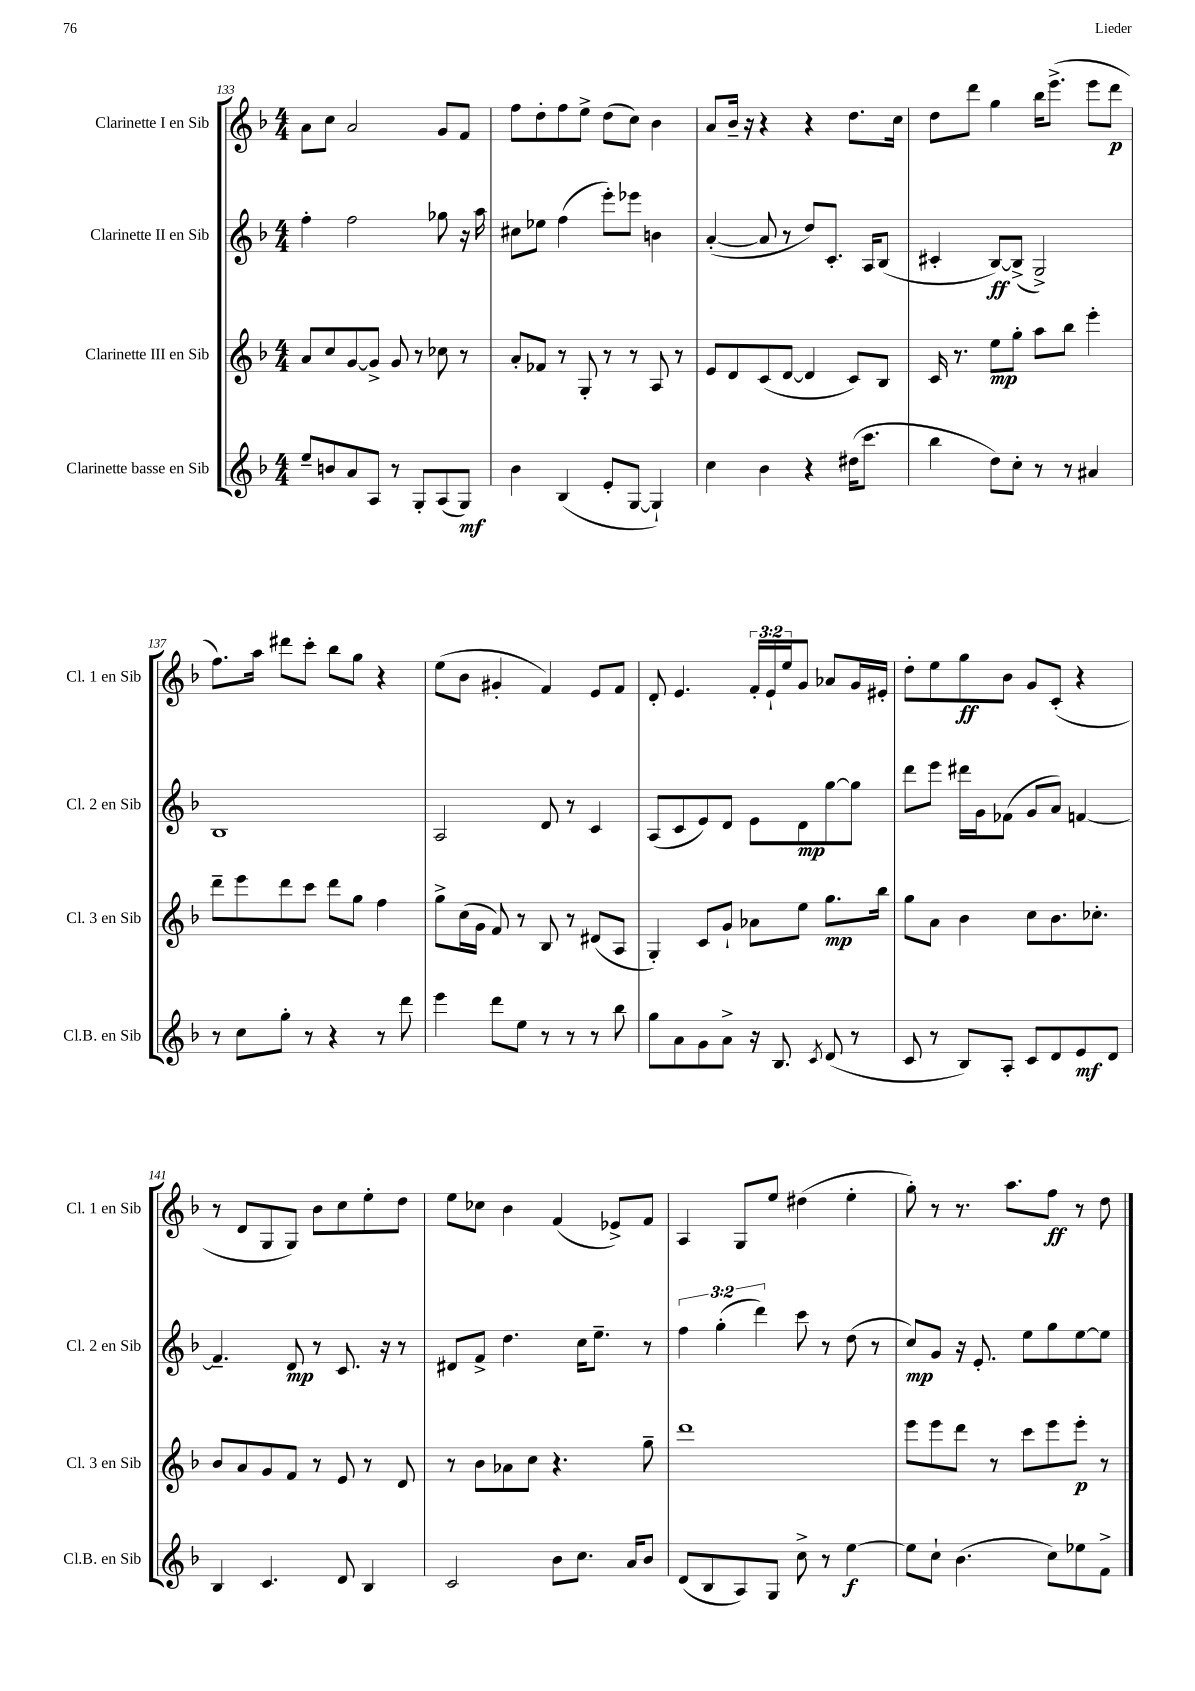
<<
\new StaffGroup <<
\new Staff = "s0" \with { instrumentName = "Clarinette I en Sib" shortInstrumentName = "Cl. 1 en Sib" } {
    \clef treble \key f \major \numericTimeSignature \time 4/4 \override Staff.TupletNumber.text = #tuplet-number::calc-fraction-text
    a'8 c''8 a'2 g'8 f'8 |
    f''8 d''8-. f''8 e''8-> d''8( c''8) bes'4 |
    a'8 bes'16-- r16 r4 r4 d''8. c''16 |
    d''8 d'''8 g''4 bes''16 e'''8.->( e'''8 d'''8\p |
    f''8.) a''16 dis'''8 c'''8-. bes''8 g''8 r4 |
    e''8( bes'8 gis'4-. f'4) e'8 f'8 |
    d'8-. e'4. \tuplet 3/2 { f'16-. e'16-! e''16 } g'8 aes'8 g'16 eis'16-. |
    d''8-. e''8 g''8\ff bes'8 g'8 c'8-.( r4 |
    r8 d'8 g8 g8) bes'8 c''8 e''8-. d''8 |
    e''8 ces''8 bes'4 f'4( ees'8->) f'8 |
    a4 g8 e''8 dis''4( e''4-. |
    g''8-.) r8 r8. a''8. f''8\ff r8 d''8 \bar "|." |
}
\new Staff = "s1" \with { instrumentName = "Clarinette II en Sib" shortInstrumentName = "Cl. 2 en Sib" } {
    \clef treble \key f \major \numericTimeSignature \time 4/4 \override Staff.TupletNumber.text = #tuplet-number::calc-fraction-text
    f''4-. f''2 ges''8 r16 a''16 |
    cis''8 ees''8 f''4( e'''8-.) ees'''8 b'4 |
    a'4~-.( a'8 r8 d''8) c'8.-. a16 bes8( |
    cis'4-. bes8~\ff) bes8->( g2->) |
    bes1 |
    a2 d'8 r8 c'4 |
    a8( c'8 e'8) d'8 e'8 d'8\mp g''8~ g''8 |
    d'''8 e'''8 dis'''16 g'16 fes'8( g'8 a'8) f'4~ |
    f'4.-- d'8\mp r8 c'8. r16 r8 |
    dis'8 f'8-> d''4. c''16 e''8.-- r8 |
    \tuplet 3/2 { f''4 g''4-.( d'''4) } c'''8 r8 d''8( r8 |
    c''8\mp) g'8 r16 e'8.-. e''8 g''8 e''8~ e''8 \bar "|." |
}
\new Staff = "s2" \with { instrumentName = "Clarinette III en Sib" shortInstrumentName = "Cl. 3 en Sib" } {
    \clef treble \key f \major \numericTimeSignature \time 4/4
    a'8 c''8 g'8~ g'8-> g'8 r8 ces''8 r8 |
    a'8-. fes'8 r8 g8-. r8 r8 a8 r8 |
    e'8 d'8 c'8( d'8~ d'4 c'8) bes8 |
    c'16 r8. e''8\mp g''8-. a''8 bes''8 e'''4-. |
    d'''8-- e'''8 d'''8 c'''8 d'''8 g''8 f''4 |
    g''8-> c''16( g'16 f'8) r8 bes8 r8 dis'8( a8 |
    g4-.) c'8 g'8-! aes'8 e''8 g''8.\mp bes''16 |
    g''8 a'8 bes'4 c''8 bes'8. ces''8.-. |
    bes'8 a'8 g'8 f'8 r8 e'8 r8 d'8 |
    r8 bes'8 aes'8 c''8 r4. g''8-- |
    d'''1 |
    e'''8 e'''8 d'''8 r8 c'''8 e'''8 e'''8-.\p r8 \bar "|." |
}
\new Staff = "s3" \with { instrumentName = "Clarinette basse en Sib" shortInstrumentName = "Cl.B. en Sib" } {
    \clef treble \key f \major \numericTimeSignature \time 4/4
    e''8-- b'8 a'8 a8 r8 g8-. a8( g8\mf) |
    bes'4 bes4( e'8-. g8~ g4-!) |
    c''4 bes'4 r4 dis''16( c'''8. |
    bes''4 d''8) c''8-. r8 r8 ais'4 |
    r8 c''8 g''8-. r8 r4 r8 d'''8 |
    e'''4 d'''8 e''8 r8 r8 r8 bes''8 |
    g''8 a'8 g'8 a'8-> r16 bes8. \acciaccatura { c'8 } d'8( r8 |
    c'8 r8 bes8) a8-. c'8 d'8 e'8\mf d'8 |
    bes4 c'4. d'8 bes4 |
    c'2 bes'8 c''8. a'16 bes'8 |
    d'8( bes8 a8) g8 c''8-> r8 e''4~\f |
    e''8 c''8-! bes'4.( c''8) ees''8 f'8-> \bar "|." |
}
>>
>>
\layout { \context { \Score currentBarNumber = #133 } }
